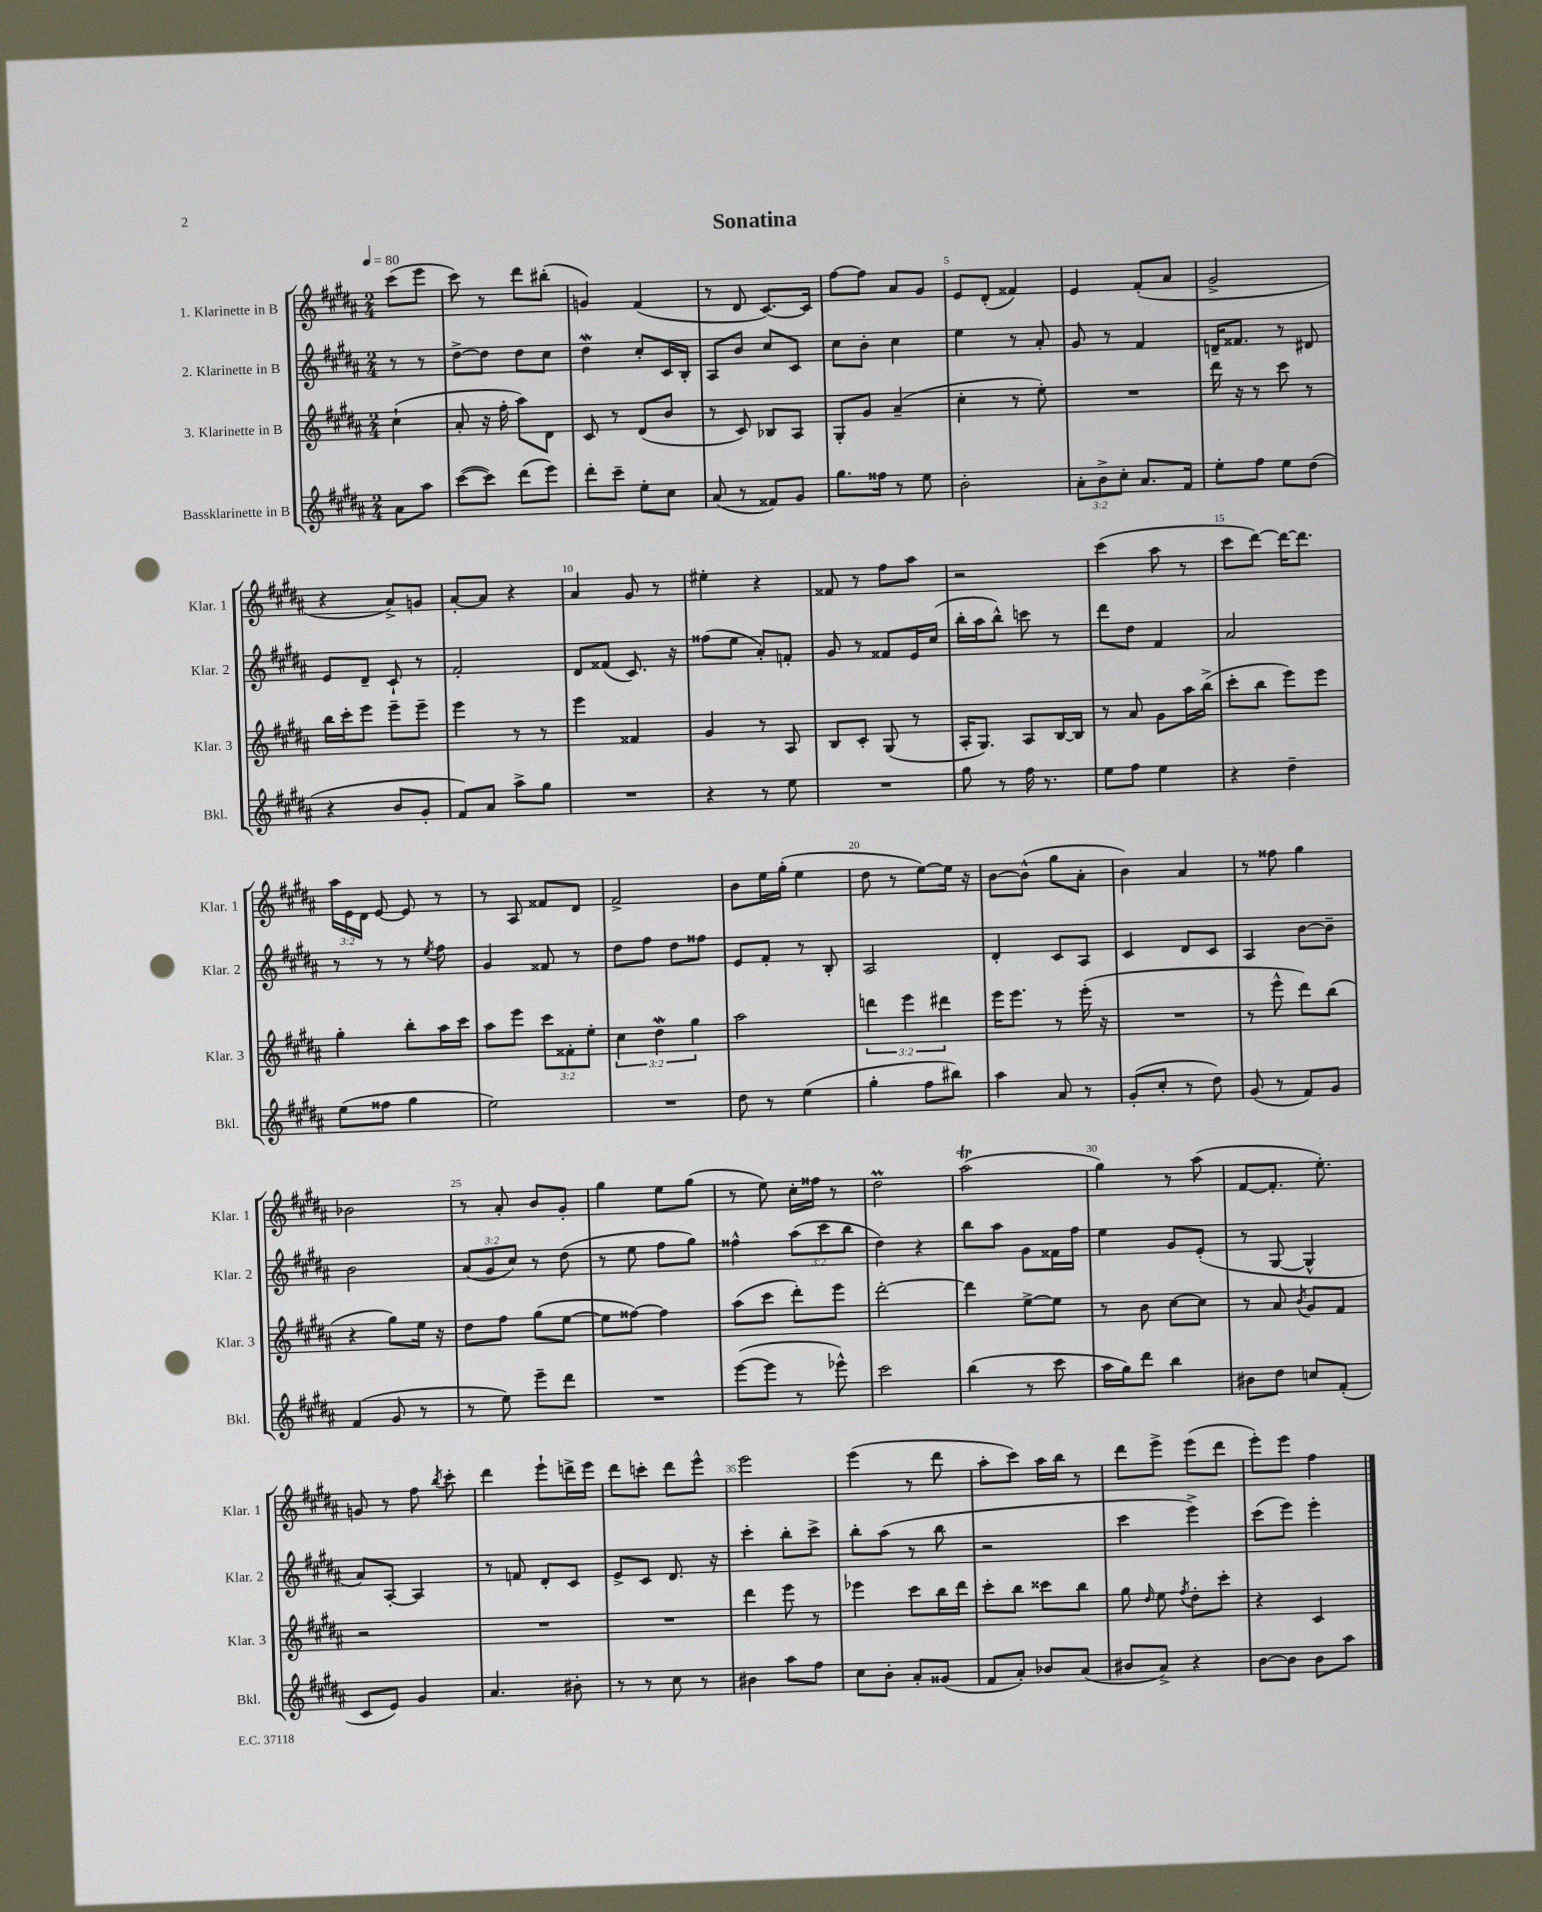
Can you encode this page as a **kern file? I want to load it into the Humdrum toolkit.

**kern	**kern	**kern	**kern
*staff4	*staff3	*staff2	*staff1
*clefG2	*clefG2	*clefG2	*clefG2
*k[f#c#g#d#a#]	*k[f#c#g#d#a#]	*k[f#c#g#d#a#]	*k[f#c#g#d#a#]
*M2/4	*M2/4	*M2/4	*M2/4
*MM80	*MM80	*MM80	*MM80
8a#	(4cc#`	8r	(8ccc#
8aa#	.	8r	8eee
=	=	=	=
([8ccc#	8a#'	[8dd#^	8ccc#)
8ccc#])	16r	8dd#]	8r
.	16ff#'	.	.
(8ddd#	8aa#)	8dd#	8ddd#
8eee)	8d#	8cc#	(8bb#'
=	=	=	=
8ddd#'	8c#	4dd#	4g)
8ccc#~	8r	.	.
8ee'	(8d#	8cc#'	(4f#
8cc#	8b	16c#	.
.	.	16B'	.
=	=	=	=
(8a#	8r	8A#	8r
8r	8c#)	8b	8d#
8f##)	8B-	8cc#	[8.c#)
8g#	8A#	8c#	.
.	.	.	16c#]
=	=	=	=
8.gg#	8G#'	8cc#	[8ff#
.	8g#	8b'	8ff#]
16ff##	.	.	.
8r	(4a#~	4cc#	8a#
8ee	.	.	8g#
=	=	=	=
2b'	4cc#'	4ee	8e
.	.	.	(8d#'
.	8r	8r	4f##)
.	8ee')	8a#'	.
=	=	=	=
12a#'	2r	8g#	4e
12b^	.	.	.
.	.	8r	.
12cc#'	.	.	.
8.a#	.	4f#	(8f#'
.	.	.	8a#
16f#	.	.	.
=	=	=	=
8ee'	16ddd#	16d~	2g#^
.	16r	8.f##	.
8ff#	8r	.	.
8ee	8ccc#	8r	.
(8dd#	8r	8d#	.
=	=	=	=
4r	16bb	8e	4r
.	16ccc#'	.	.
.	8eee	8d#~	.
8b	8eee~	8c#`	8a#^)
8g#'	8eee~	8r	8g
=	=	=	=
8f#)	4eee	2f#'	[8a#'
8a#	.	.	8a#]
8aa#^	8r	.	4r
8gg#	8r	.	.
=	=	=	=
2r	4eee	8d#	4a#
.	.	(8f##	.
.	4f##	8.c#)	8g#
.	.	.	8r
.	.	16r	.
=	=	=	=
4r	4g#	(8ff##	4ee#'
.	.	8ee	.
8r	8r	8a#')	4r
8ee	8A#	8f'	.
=	=	=	=
2r	8B	8g#	8f##
.	8c#'	8r	8r
.	(8G#	8f##	8ff#
.	8r	16e	8aa#
.	.	(16cc#	.
=	=	=	=
8gg#	16A#'	16bb'	2r
.	8.G#)	16aa#	.
8r	.	8bb^^)	.
16ff#	8A#	8ccc	.
8.r	.	.	.
.	[16B	8r	.
.	16B]	.	.
=	=	=	=
8ee	8r	8ddd#	(4ccc#
8ff#	8a#	8dd#	.
4ee	8g#	4f#	8aa#
.	16aa#	.	8r
.	(16bb^	.	.
=	=	=	=
4r	8ccc#'	2a#	8ccc#
.	8bb	.	[8ddd#)
4dd#~	8eee)	.	16ddd#_
.	.	.	8.ddd#]
.	8eee	.	.
=	=	=	=
(8ee	4gg#'	8r	24aa#
.	.	.	24e
.	.	.	24d#
8ff##	.	8r	[8e
4gg#	8bb'	8r	8e]
.	.	8qee	.
.	16aa#	8ff#	8r
.	16ccc#	.	.
=	=	=	=
2ee)	8aa#	4g#	8r
.	8eee	.	8A#
.	12ccc#	8f##	8f##
.	12f##'	.	.
.	.	8r	8d#
.	12ee'	.	.
=	=	=	=
2r	6cc#	8dd#	2f#^
.	.	8ff#	.
.	6dd#	.	.
.	.	8dd#	.
.	6gg#	.	.
.	.	8ff##	.
=	=	=	=
8dd#	2aa#	8e	8b
8r	.	8f#'	16ee
.	.	.	(16gg#'
(4ee	.	8r	4ee
.	.	8B'	.
=	=	=	=
4gg#'	6ddd	2A#	8dd#
.	.	.	8r
.	6eee	.	.
8ff#	.	.	[8ee)
.	6ddd#	.	.
8bb#)	.	.	16ee]
.	.	.	16r
=	=	=	=
4aa#	16eee	4d#'	[8b
.	8.eee	.	.
.	.	.	(8b^^]
8a#	8r	8c#	8gg#
8r	(16eee'	8A#	8a#'
.	16r	.	.
=	=	=	=
(8g#'	2r	4c#	4b)
8cc#'	.	.	.
8r	.	8d#	4a#
8dd#)	.	8c#	.
=	=	=	=
(8g#	8r	4A#	8r
8r	8eee^^	.	8ff##
8f#)	8ddd#)	[8b	4gg#
8g#	(8bb	8b~]	.
=	=	=	=
(4f#	4r	2b	2b-
8g#	8gg#)	.	.
8r	16ee	.	.
.	16r	.	.
=	=	=	=
8r	8dd#	(12a#	8r
.	.	12g#	.
8ee)	8ff#	.	8a#'
.	.	12cc#)	.
8eee~	(8gg#	8r	8b
8ddd#	[8ee	(8dd#	8g#'
=	=	=	=
2r	8ee]	8r	4gg#
.	[8ff##)	8ee	.
.	4ff##]	8ff#	8ee
.	.	8gg#)	(8gg#
=	=	=	=
([8eee	(8aa#	4ff##^^	8r
8eee]	8ccc#	.	8ee)
8r	8ddd#')	(12aa#	16cc#'
.	.	.	16ff##
.	.	12ccc#	.
8eee-^^)	8eee	.	8r
.	.	12bb	.
=	=	=	=
2ccc#	[2ddd#'	4dd#)	2dd#
.	.	4r	.
=	=	=	=
(4bb	4ddd#]	8bb	(2aa#
.	.	8aa#	.
8r	[8ee^	8g#	.
8ccc#	8ee]	16f##	.
.	.	16ff#	.
=	=	=	=
16aa#	8r	4ee	4gg#)
16gg#)	.	.	.
8ddd#	8b	.	.
4bb	[8cc#	8g#	8r
.	8cc#]	(8e'	(8aa#
=	=	=	=
8b#	8r	8r	[8f#
8dd#	8a#	[8G#	8.f#']
.	8qb	.	.
8cc	8g#	4G#^^]	.
.	.	.	8.ee')
(8f#'	8f#	.	.
=	=	=	=
8c#	2r	8a#)	8g
8e)	.	[8A#'	8r
4g#	.	4A#]	8ff#
.	.	.	8qbb
.	.	.	8ccc#'
=	=	=	=
4.a#	2r	8r	4ddd#
.	.	8f	.
.	.	8d#'	8eee`
8b#'	.	8c#	16ddd^
.	.	.	16eee
=	=	=	=
8r	2r	8e^	8ddd#
8r	.	8c#	8ccc'
8cc#	.	8.d#	8ddd#
8r	.	.	8eee^^
.	.	16r	.
=	=	=	=
4b#	4ddd#	4ccc#'	2eee
8aa#	8eee	8bb'	.
8ff#	8r	8ccc#^	.
=	=	=	=
8cc#	4eee-	8bb'	(4eee
8b'	.	(8aa#	.
8a#'	8ccc#	8r	8r
(8g##	16bb	8bb	8ddd#
.	16ddd#	.	.
=	=	=	=
8f#	8ccc#'	2r	8aa#'
8a#')	8bb	.	8ccc#)
8b-	8ccc##	.	16aa#
.	.	.	16bb
(8a#	8bb	.	8r
=	=	=	=
8b#	8gg#	4ccc#	8ddd#
.	16qqdd#	.	.
8a#^)	8ee	.	8eee^
.	8qff#	.	.
4r	8dd#'	4eee^)	(8eee
.	8ccc#'	.	8ddd#
=	=	=	=
[8b	4r	(8ccc#	8eee')
8b]	.	8eee)	8eee
8b	4c#	4eee'	4ff#
8aa#	.	.	.
==	==	==	==
*-	*-	*-	*-
